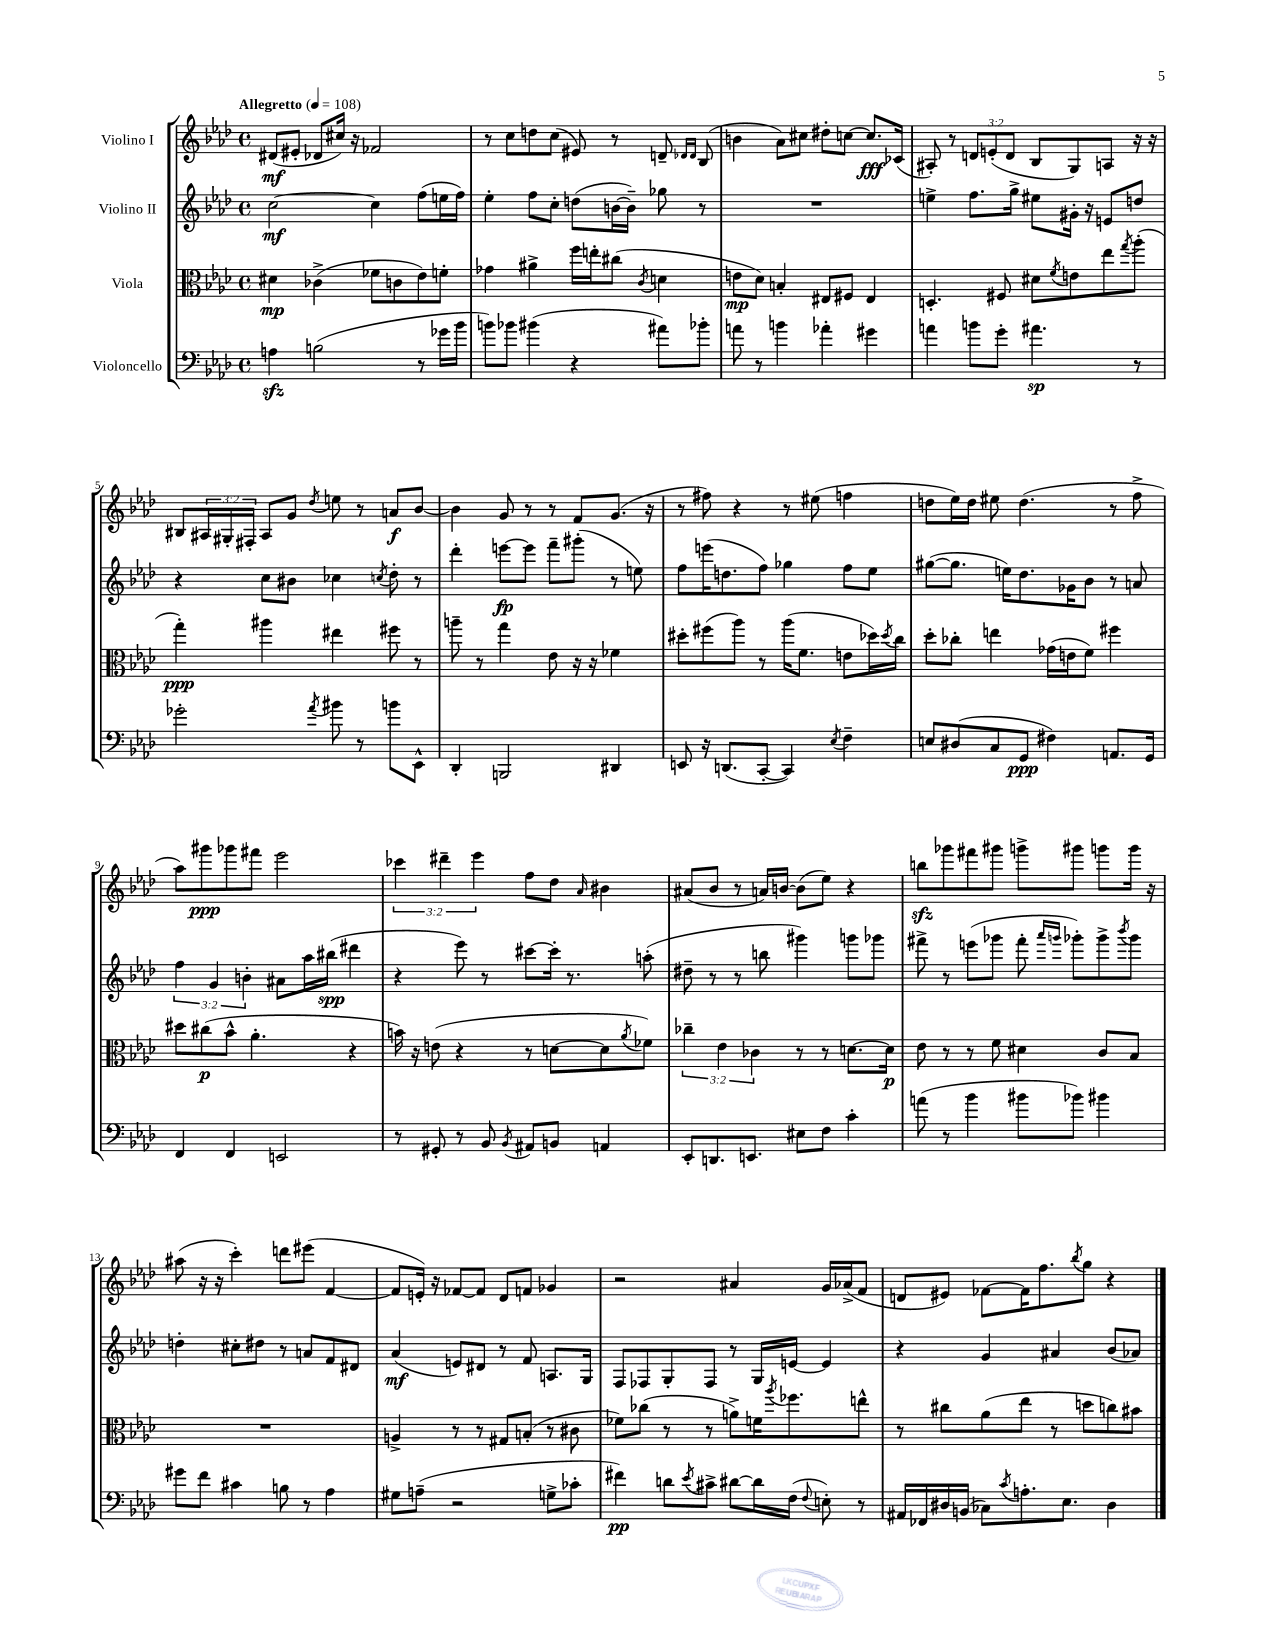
<<
\new StaffGroup <<
\new Staff = "s0" \with { instrumentName = "Violino I" } {
    \clef treble \key aes \major \defaultTimeSignature \time 4/4 \override Staff.TupletNumber.text = #tuplet-number::calc-fraction-text \tempo "Allegretto" 4 = 108
    dis'8\mf( eis'8-. des'8 cis''16) r16 fes'2 |
    r8 c''8 d''8 c''8( eis'8) r8 d'8-- \grace { des'16 des'16 } bes8( |
    b'4 aes'8) cis''8 dis''8-. c''8~ c''8.\fff ces'16( |
    ais8-.) r8 \tuplet 3/2 { d'8 e'8-.( d'8 } bes8 g8) a8 r16 r16 |
    bis8 \tuplet 3/2 { ais16 gis16-. fis16-. } ais8 g'8 \acciaccatura { des''8 } e''8 r8 a'8\f bes'8~ |
    bes'4 g'8 r8 r8 f'8 g'8.( r16 |
    r8 fis''8) r4 r8 eis''8( f''4 |
    d''8 ees''16) d''16 eis''8 d''4.( r8 f''8-> |
    aes''8) gis'''8\ppp ges'''8 fis'''8 ees'''2 |
    \tuplet 3/2 { ces'''4 dis'''4-- ees'''4 } f''8 des''8 \grace { aes'16 } bis'4 |
    ais'8( bes'8 r8 a'16) b'16~ b'8( ees''8) r4 |
    b''8\sfz ges'''8 fis'''8 gis'''8 g'''8-> gis'''8 g'''8 g'''16 r16 |
    ais''8( r16 r16 c'''4-.) d'''8 eis'''8( f'4~ |
    f'8 e'16-.) r16 fes'8~ fes'8 des'8 f'8 ges'4 |
    r2 ais'4 g'16 aes'16->( f'8 |
    d'8 eis'8) fes'8~ fes'16 f''8. \acciaccatura { bes''8 } g''8 r4 \bar "|." |
}
\new Staff = "s1" \with { instrumentName = "Violino II" } {
    \clef treble \key aes \major \defaultTimeSignature \time 4/4 \override Staff.TupletNumber.text = #tuplet-number::calc-fraction-text
    c''2~\mf c''4 f''8( e''16 f''16) |
    ees''4-. f''8 c''8-. d''8( b'16~ b'16--) ges''8 r8 |
    R1 |
    e''4-> f''8. g''16-> eis''8 gis'16-. r16 e'8 d''8 |
    r4 c''8 bis'8 ces''4 \acciaccatura { c''8 } des''8-. r8 |
    des'''4-. e'''8~\fp e'''8 f'''8-- gis'''8-.( r8 e''8) |
    f''8 e'''16( d''8. f''8) ges''4 f''8 ees''8 |
    gis''8~( gis''8. e''16) des''8. ges'16 bes'8 r8 a'8 |
    \tuplet 3/2 { f''4 g'4 b'4-. } ais'8 aes''16 bis''16\spp( dis'''4 |
    r4 ees'''8) r8 cis'''8~ cis'''16-. r8. a''8-.( |
    dis''8-- r8 r8 b''8 gis'''4) g'''8 ges'''8 |
    fis'''8-> r8 e'''8( ges'''8 fis'''8-. \grace { aes'''16 g'''16 } ges'''8-.) ges'''8-> \acciaccatura { bes'''8 } ges'''8 |
    d''4-. cis''8-. dis''8 r8 a'8 f'8 dis'8 |
    aes'4\mf( e'8) dis'8 r8 f'8 a8. g16 |
    f8 fes8 g8-. fes8 r8 g16 e'16~ e'4 |
    r4 g'4 ais'4 bes'8( aes'8) \bar "|." |
}
\new Staff = "s2" \with { instrumentName = "Viola" } {
    \clef alto \key aes \major \defaultTimeSignature \time 4/4 \override Staff.TupletNumber.text = #tuplet-number::calc-fraction-text
    dis'4\mp ces'4->( fes'8 c'8 ees'8) f'8-. |
    ges'4 ais'4-> f''16 e''16-. cis''8( \acciaccatura { c'8 } d'4 |
    e'8\mp des'8) b4-. eis8 fis8 eis4 |
    d4.-. fis8 dis'8 \acciaccatura { f'8 } e'8 ees''8 \acciaccatura { g''8 } aes''8-.( |
    g''4-.\ppp) ais''4 eis''4 fis''8 r8 |
    a''8-- r8 g''4 ees'8 r16 r16 fes'4 |
    dis''8-. fis''8( aes''8) r8 aes''16( f'8. e'8 des''16) \acciaccatura { des''8 } c''16 |
    des''8-. ces''8-. e''4 ges'16( e'16 f'8) fis''4 |
    dis''8 cis''8\p( bes'8-^ aes'4.-. r4 |
    b'16) r16 e'8( r4 r8 d'8~ d'8 \acciaccatura { aes'8 } fes'8) |
    \tuplet 3/2 { ces''4-- ees'4 ces'4 } r8 r8 d'8.~ d'16\p |
    ees'8 r8 r8 f'8 dis'4 c'8 bes8 |
    R1 |
    a4-> r8 r8 gis8 b8-.( r8 cis'8 |
    fes'8) ces''8( r8 r8 a'8->) f'16 \acciaccatura { aes''8 } fes''8. e''8-^ |
    r8 cis''8 aes'8( ees''8 r8 d''8 c''8) bis'8 \bar "|." |
}
\new Staff = "s3" \with { instrumentName = "Violoncello" } {
    \clef bass \key aes \major \defaultTimeSignature \time 4/4
    a4\sfz b2( r8 ges'16 bes'16 |
    b'8) bes'8 bis'4( r4 ais'8) bes'8-. |
    a'8 r8 b'4 aes'4-. gis'4 |
    a'4 b'8 g'8-. ais'4.\sp r8 |
    ges'2-. \acciaccatura { aes'8 } bis'8 r8 b'8 ees,8-^ |
    des,4-. b,,2 dis,4 |
    e,8 r16 d,8.( c,8~-. c,4) \acciaccatura { ees8 } f4-- |
    e8 dis8( c8 g,8\ppp fis4) a,8. g,16 |
    f,4 f,4 e,2 |
    r8 gis,8-. r8 bes,8 \acciaccatura { bes,8 } ais,8 b,8 a,4 |
    ees,8-. d,8. e,8. eis8 f8 c'4-. |
    a'8( r8 bes'4 bis'8 bes'8) bis'4 |
    gis'8 f'8 cis'4 b8 r8 aes4 |
    gis8 a8--( r2 g8-> ces'8-. |
    fis'4\pp) d'8 \acciaccatura { ees'8 } cis'8-> dis'8~ dis'16 f16( \appoggiatura { f8 } e8-.) r8 |
    ais,16 fes,16 dis16 b,16( ces8) \acciaccatura { c'8 } a8.-. ees8. dis4 \bar "|." |
}
>>
>>
